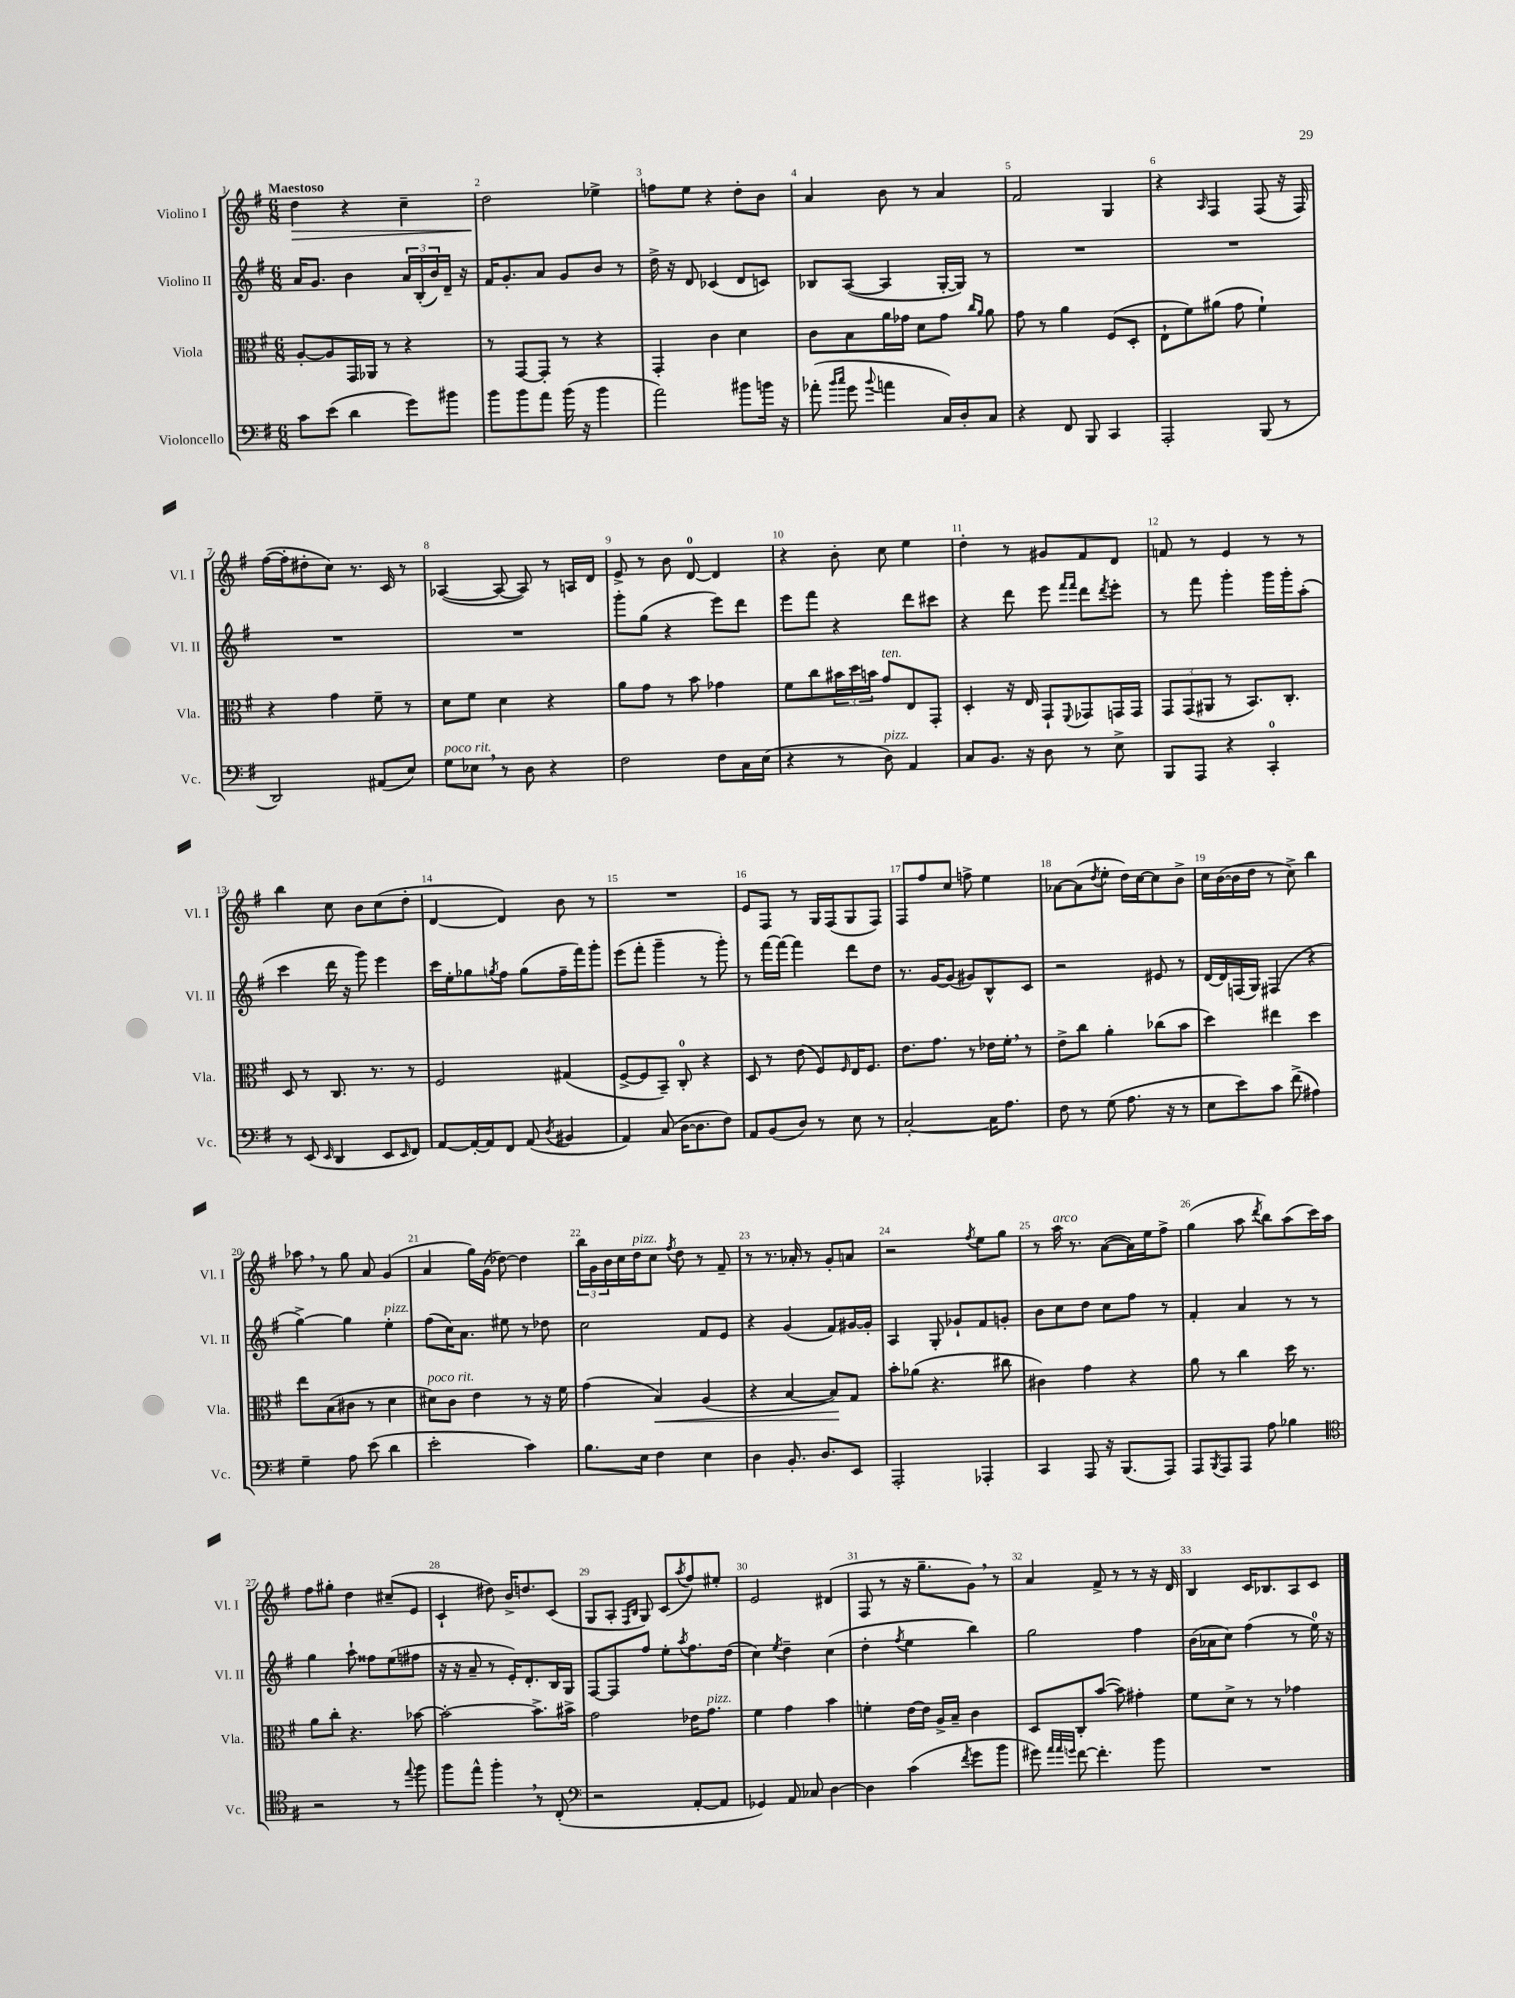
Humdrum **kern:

**kern	**kern	**kern	**kern
*staff4	*staff3	*staff2	*staff1
*clefF4	*clefC3	*clefG2	*clefG2
*k[f#]	*k[f#]	*k[f#]	*k[f#]
*M6/8	*M6/8	*M6/8	*M6/8
8c\L	[8A'/L	16a/LK	4dd\
.	.	8.g/J	.
(8e\J	8A/]	.	.
4d\	16GG/L	4b\	4r
.	16AA-/JJ	.	.
.	8r	.	.
8g\L)	4r	24a/LL	4cc~\
.	.	(24B'/	.
.	.	24b/)	.
8b#\J	.	16d~/JJ	.
.	.	16r	.
=	=	=	=
8b\L	8r	16f#/LK	2dd\
.	.	8.g'/	.
8b\	[8GG/L	.	.
8a\J	8GG'/]J	8a/J	.
(16b\	8r	8g/L	.
16r	.	.	.
4b\	4r	8b/J	4ee-^\
.	.	8r	.
=	=	=	=
2a\)	4GG'/	16dd^\	8ff\L
.	.	16r	.
.	.	8d/	8ee\J
.	4c\	(4c-/	4r
8b#\L	4d\	8d/L	8dd'\L
16b\Jk	.	8c/J)	8b\J
16r	.	.	.
=	=	=	=
(8a-'\	8c\L	8B-/L	4a/
16qqb/LL	.	.	.
16qqcc/JJ	.	.	.
8g\	8B\	([8A/J	.
8qqb/	.	.	.
4a\	16a\L	4A/]	8b\
.	16g-\JJ	.	.
.	8d\L	.	8r
16C/LL)	8g-\J	[16G'/LL	4a/
16D'/J	.	16G/]JJ)	.
.	16qqcc/LL	.	.
.	16qqa/JJ	.	.
8C/J	8a\	8r	.
=	=	=	=
4r	8g\	2.r	2f#/
.	8r	.	.
8FF#/	4a\	.	.
8BBB/	.	.	.
4CC/	(8F#/L	.	4G/
.	8D'/J	.	.
=	=	=	=
2AAA'/	8E`\L	2.r	4r
.	8f#\)	.	.
.	.	.	16qqA/
.	(8a#\J	.	4F#/
.	8g\	.	.
(8BBB/	4f#`\)	.	(8F#/
8r	.	.	16r
.	.	.	16F#/)
=	=	=	=
2DD/)	4r	2.r	([16ff#\LL
.	.	.	16ff#'\]J
.	.	.	8dd#'\
.	4g\	.	8cc\J)
.	.	.	8.r
(8AA#/L	8f#~\	.	.
.	.	.	16c/
8E/J)	8r	.	8r
=	=	=	=
8G\L	8d\L	2.r	([4A-/
8E-\J	8f#\J	.	.
8r	4d\	.	8A-/_
8D\	.	.	8A-/])
4r	4r	.	8r
.	.	.	16A/LL
.	.	.	16d/JJ
=	=	=	=
2F#\	8a\L	8ggg'\L	8e^/
.	8g\J	(8gg\J	8r
.	8r	4r	8b\
.	8b\	.	[8d/
8F#\L	4g-\	8eee\L)	4d/]
16C\L	.	8ddd\J	.
(16E\JJ	.	.	.
=	=	=	=
4r	8f#\L	8eee\L	4r
.	8cc\	8fff#\J	.
8r	24b#\L	4r	8b'\
.	24dd\	.	.
.	24b\JJ	.	.
8D\)	8g/L	.	8cc\
4AA/	8E/	8ddd\L	4ee\
.	8GG'/J	8ccc#\J	.
=	=	=	=
8C/L	4D'/	4r	4dd'\
8.BB/J	.	.	.
.	16r	8ddd\	8r
16r	16E/	.	.
8D\	8GG`/L	8eee\	8g#/L
.	.	16qqfff#/LL	.
.	8qqFF#/	16qqfff#/JJ	.
8r	8GG-/	8ddd\L	8f#/
.	.	8qddd/	.
8E^\	16GG/L	8eee'\J	8d/J
.	16GG/JJ	.	.
=	=	=	=
8BBB/L	12GG/L	8r	8f/
.	(12GG/	.	.
8AAA/J	.	8fff#\	8r
.	12AA#/J	.	.
4r	8r	4ggg'\	4e/
.	8.BB/L)	.	.
4CC'/	.	16ggg\LL	8r
.	8.C'/J	16ggg'\J	.
.	.	(8aa'\J	8r
=	=	=	=
8r	8D/	4ccc\	4bb\
(8EE/	8r	.	.
16qqEE/	.	.	.
4DD/	8.C/	16ddd\	8cc\
.	.	16r	.
.	.	8ggg\)	8b\L
.	8.r	.	.
8EE/L	.	4eee\	(8cc\
16qqEE/	.	.	.
8FF#/J)	8r	.	8dd'\J
=	=	=	=
[8AA/L	2F#/	16ccc\LL	[4d/
.	.	16ee'\J	.
16AA'/_L	.	8gg-\	.
16AA/]J	.	.	.
.	.	8qgg/	.
8FF#/J	.	8ff#\J	4d/])
(8AA/	.	(8gg\L	.
8qD/	.	.	.
4BB#/	(4G#/	16ff#~\L	8b\
.	.	16fff#\J)	.
.	.	8ggg'\J	8r
=	=	=	=
4AA/)	[8F#^/L	(8eee\L	2.r
.	8F#/]	8fff#'\J	.
(8C/	8BB~/J)	4ggg~\	.
[16D\LK	8C'/	.	.
8.D\]	.	.	.
.	4r	8r	.
8F#\J)	.	8ggg'\)	.
=	=	=	=
8AA/L	8D/	8r	8e/L
(8BB/	8r	[16fff#\LL	8F#/J
.	.	16fff#\_JJ	.
8D/J)	(8e\	4fff#\]	8r
8r	8F#/L)	.	16G/LL
.	.	.	(16F#/J
.	16qqF#/	.	.
8E\	16E/K	8ddd\L	8G/
.	8.F#/J	.	.
8r	.	8dd\J	8F#/J)
=	=	=	=
[2C'/	8.e\L	8.r	8F#/L
.	.	.	8ff#/
.	8.g\J	[16g/LK	.
.	.	(8g/]J	8cc/J
.	8r	8g#/L)	8ff^\
16C\]LK	16e-\LL	8B^^/	4ee\
8.A\J	16f#'\JJ	.	.
.	8r	8c/J	.
=	=	=	=
8F#\	8e^\L	2r	[8a-\L
8r	8cc\J	.	(8a-\]
.	.	.	8qdd/
(8G\	4a'\	.	8ee'\J
8.A\	.	.	16dd\LL)
.	.	.	[16cc\J
.	(8cc-\L	8e#/	8cc\]
16r	.	.	.
8r	8b\J	8r	8b^\J
=	=	=	=
8E\L	4dd\)	[16d/LL	16cc\LL
.	.	16d/]	([16b\
8e\)	.	(16F/	16b\]
.	.	16G/JJ)	16dd\JJ
8c\J	4ee#\	(4F#/	8r
(8f#^\	.	.	8cc^\)
4A#\)	4dd\	4r	4bb\
=	=	=	=
4G~\	8ee\L	[4gg^\)	8aa-\
.	(8B\	.	8r
8A\	8c#\J	4gg\]	8gg\
(8e\	8r	.	8a/
4d\	4d\	4ee'\	(4g/
=	=	=	=
2e'\	8d#\L)	(8ff#\L	4a/
.	8c\J	16cc\K)	.
.	.	8.a\J	.
.	4e\	.	16gg\LL)
.	.	.	(16g\JJ
.	.	8ee#\	[8dd-\)
4c\)	8r	8r	4dd-\]
.	16r	8dd-\	.
.	16f#\	.	.
=	=	=	=
8.B\L	(4g\	2cc\	24bb\LL
.	.	.	24g\
.	.	.	24b\
.	.	.	16cc\
16E\Jk	.	.	16dd\J
4F#\	4B/)	.	8cc\J
.	.	.	8qff#/
.	.	.	8dd\
4E\	(4A/	8f#/L	8r
.	.	8e/J	8f#~/
=	=	=	=
4D\	4r	4r	8r
.	.	.	8.r
8.BB'/	[4B/	(4g/	.
.	.	.	16a-'/
.	.	.	8r
8.D/L	.	.	.
.	8B/]L)	8f#/L)	8g'/L
8EE/J	8G/J	[16g#/L	8a/J
.	.	16g#'/]JJ	.
=	=	=	=
2AAA'/	8b'\L	4A/	2r
.	(8a-\J	.	.
.	4.r	8G'/	.
.	.	8g-`/L	.
.	.	.	8qff#/
4AAA-'/	.	8f#/	8ee\L
.	8cc#\	8g'/J	8gg\J
=	=	=	=
4CC/	4c#\)	8b\L	8r
.	.	8cc\	16aa\
.	.	.	8.r
8AAA/	4g\	8dd\J	.
16r	.	8cc\L	([8a\L
(8.BBB/L	.	.	.
.	4r	8ff#\J	16a\]L)
.	.	.	16ee\J
8AAA/J)	.	8r	8ff#^\J
=	=	=	=
8AAA/L	8a\	4f#'/	(4gg\
8qBBB/	.	.	.
8AAA/	8r	.	.
8AAA/J	4cc\	4a/	8aa\
.	.	.	8qddd/
8A\	.	.	8bb\L)
4B-\	16dd\	8r	(8aa\
.	8.r	.	.
.	.	8r	16ccc\L)
.	.	.	16aa\JJ
=	=	=	=
*clefC4	*	*	*
2r	8a\L	4gg\	8ff#\L
.	8cc'\J	.	8gg#'\J
.	4.r	8aa`\	4dd\
.	.	8ff##\L	.
8r	.	(8ee\	(8cc#~/L
8qqee/	.	.	.
8ff#\	[8b-\	8ff#\J	8e/J
=	=	=	=
8ff#\L	2b-'\_	16r	4c`/
.	.	16r	.
8ee^^\J	.	8a~/	.
4ff#'\	.	8r	8dd#\)
.	.	16e'/LK)	16b^/LK
.	.	8.d'/	8.dd/
8r	8.b-^\]L	.	.
(8C'/	.	16B/L	(8c/J
.	16b#^\Jk	16G/JJ	.
=	=	=	=
*clefF4	*	*	*
2r	2g\	[8F#/L	8G/L
.	.	8F#/]	8A'/J
.	.	.	16qqF#/LL
.	.	.	16qqB/JJ
.	.	8ff#/J	8G/)
.	.	8ee'\L	(8c/L
.	.	8qaa/	8qaa/
[8AA'/L	16e-\LK	8.ff#\	8ff#/)
.	8.g\J	.	.
8AA/]J	.	.	8ee#'/J
.	.	(16dd\Jk	.
=	=	=	=
4GG-/)	4f#\	4cc\)	2e/
.	.	8qee/	.
8AA/	4g\	4dd~\	.
8C-/	.	.	.
[4D\	4b\	(4cc\	(4d#/
=	=	=	=
4D\]	4f'\	4dd'\	8F#/
.	.	.	8r
.	.	8qff#/	.
(4c\	[16e\LL	4ee\	16r
.	16e\]JJ	.	8.gg~\L
.	16A^/LL	.	.
.	16B~/JJ	.	.
8qf#/	.	.	.
8g\L	4c\	4bb\)	8g\J)
8b\J	.	.	8r
=	=	=	=
8g#\)	8D/L	2gg\	4a/
32qqa/LLL	.	.	.
32qqa/	.	.	.
32qqg/JJJ	.	.	.
[8f#\	8C'/	.	.
4.f#'\]	([8b/J	.	8f#^/
.	8b\])	.	8r
.	4g#'\	4ff#\	8r
8b\	.	.	16r
.	.	.	16d/
=	=	=	=
2.r	8f#\L	(16b\LL	4B/
.	.	16a-\J	.
.	8d^\J	8cc\J)	.
.	8r	(4ff#\	16c/LK
.	.	.	8.B-/
.	8r	.	.
.	4g-\	8r	8A/
.	.	16ee\)	8c/J
.	.	16r	.
==	==	==	==
*-	*-	*-	*-
